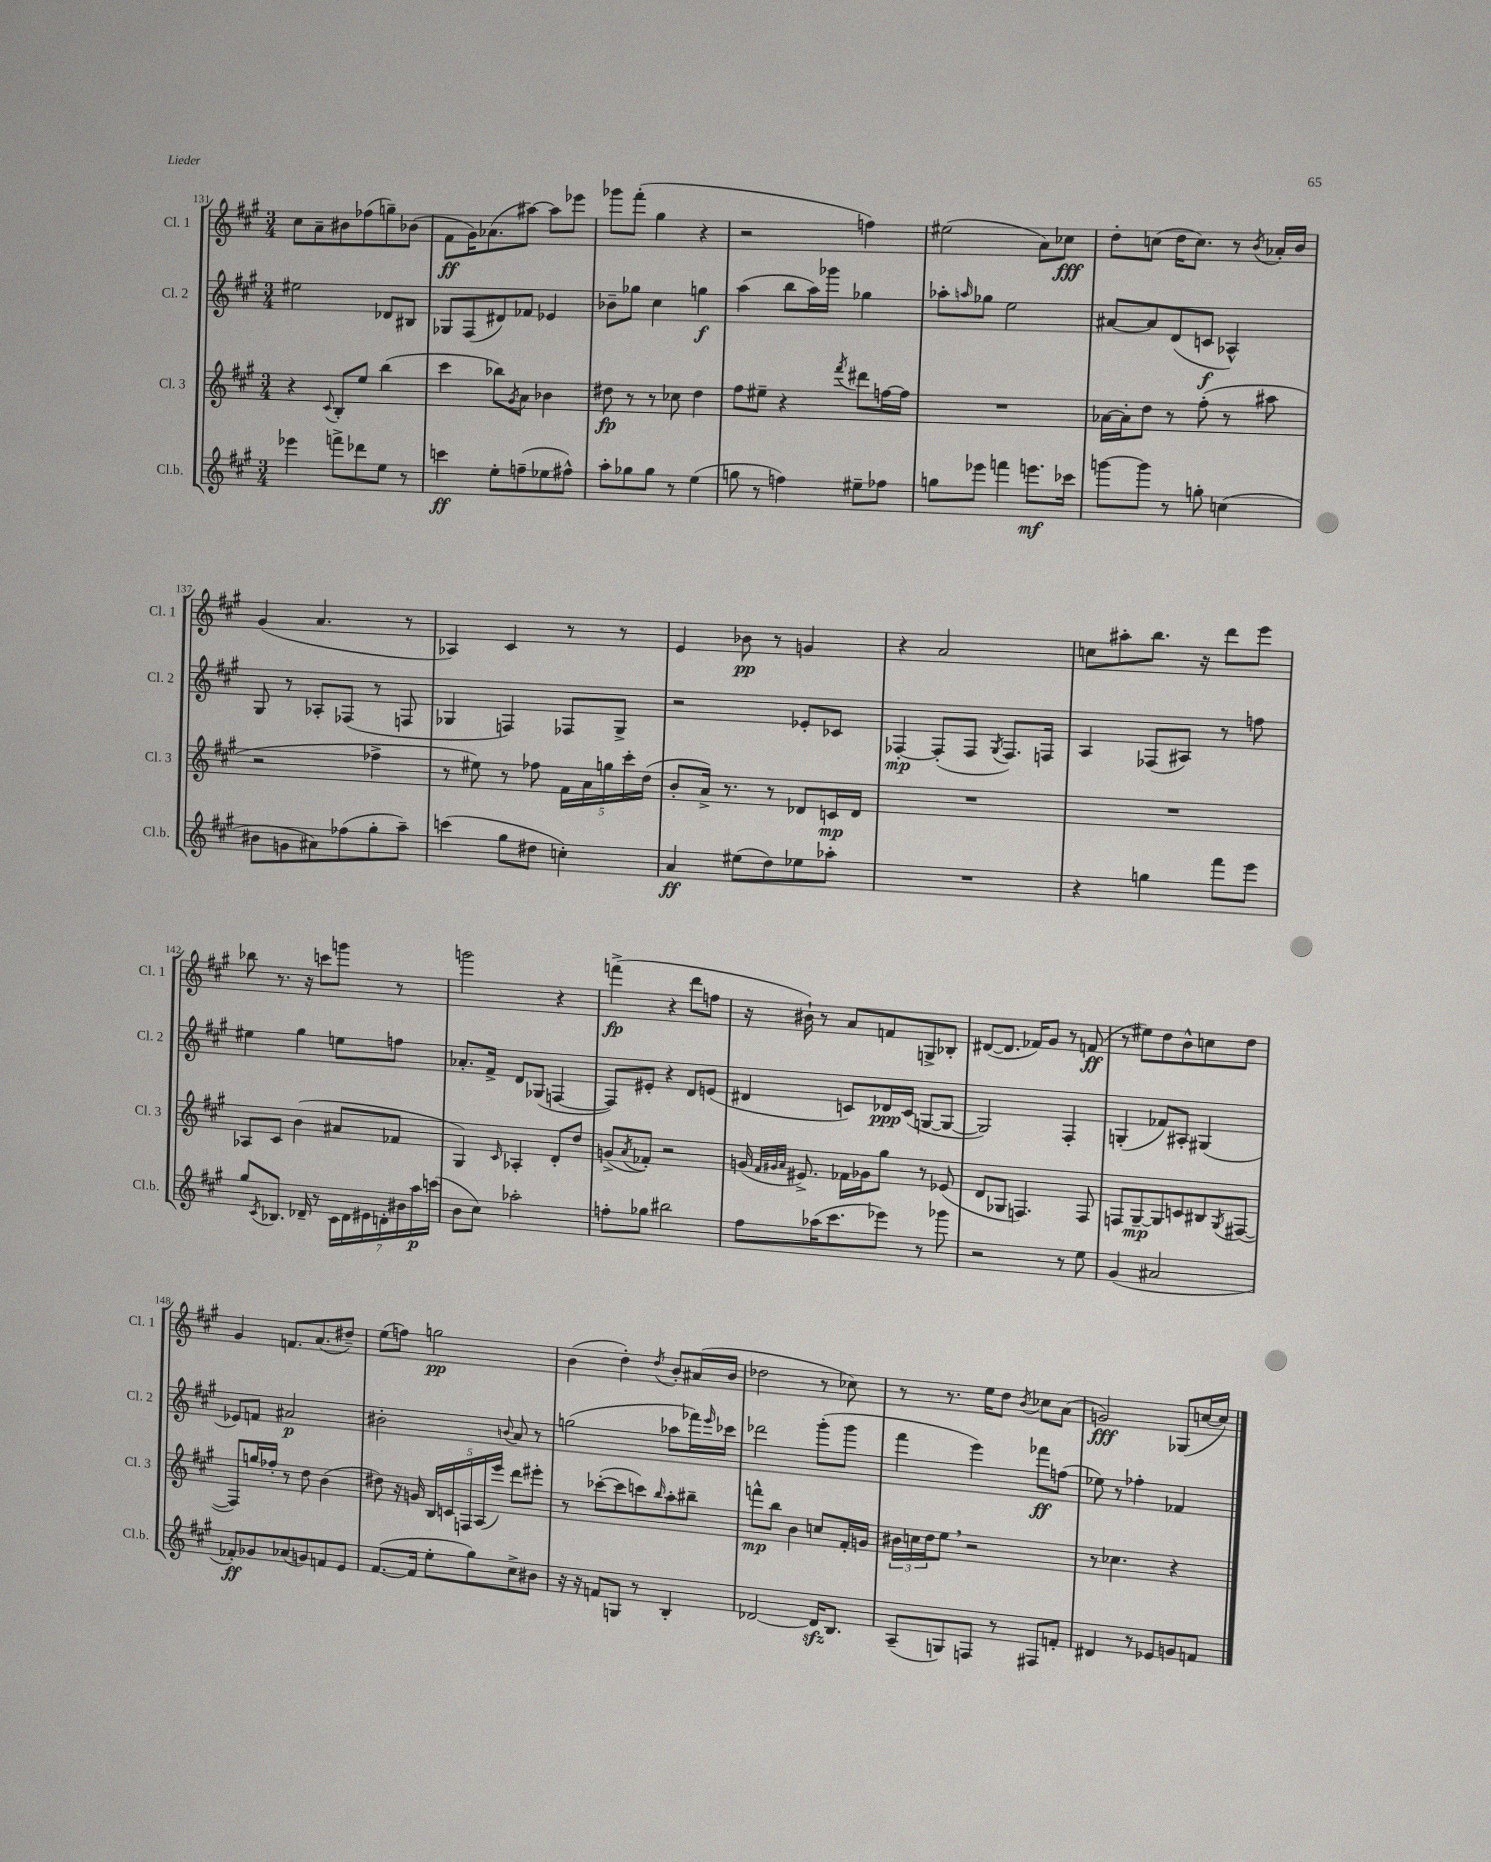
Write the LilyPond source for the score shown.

<<
\new StaffGroup <<
\new Staff = "s0" \with { instrumentName = "Cl. 1" shortInstrumentName = "Cl. 1" } {
    \clef treble \key a \major \numericTimeSignature \time 3/4
    cis''8 a'8-- bis'8 fes''8( g''8--) bes'8( |
    fis'8\ff gis'16) aes'8.( ais''8~) ais''8 ees'''8 |
    ges'''8 fis'''8-.( gis''4 r4 |
    r2 f''4) |
    eis''2( a'8) ces''8\fff |
    d''8-. c''8( d''16 c''8.) r8 \acciaccatura { b'8 } aes'16-. b'16 |
    gis'4( a'4. r8 |
    aes4) cis'4 r8 r8 |
    e'4 bes'8\pp r8 g'4 |
    r4 a'2 |
    c''8 ais''8-. b''8. r16 d'''8 e'''8 |
    bes''8 r8. r16 c'''8 g'''8 r8 |
    g'''2 r4 |
    f'''4->\fp( r4 d'''8 f''8 |
    r16 bis'16-!) r8 a'8 f'8 g8-> bes8-. |
    dis'8~( dis'8. fes'16) gis'8 r8 f'8\ff( |
    r8 eis''8) d''8 b'8-^ c''8 d''8 |
    gis'4 f'8. a'8.( dis''8--) |
    e''8( f''8) g''2\pp |
    b'4( d''4-.) \acciaccatura { d''8 } b'8-. ais'16( b'16 |
    des''2 r8 ces''8) |
    r8 r8. e''16 d''8 \acciaccatura { b'8 } ces''8 a'8( |
    g'2\fff) ges8( c''16~ c''16) \bar "|." |
}
\new Staff = "s1" \with { instrumentName = "Cl. 2" shortInstrumentName = "Cl. 2" } {
    \clef treble \key a \major \numericTimeSignature \time 3/4
    eis''2 des'8 bis8 |
    ges8 fis8( dis'8) fes'8 ees'4 |
    bes'8-- ges''8 cis''4 g''4\f |
    a''4( b''8 a''16) ges'''16 ges''4 |
    aes''8-. \grace { a''16 } ges''8 e''2 |
    ais'8~ ais'8 d'8( c'8\f aes4-^) |
    gis8 r8 aes8-. fes8( r8 f8 |
    ges4 f4) fes8 ges8-> |
    r2 ees'8-. ces'8 |
    fes4~-.\mp fes8-.( fes8 \acciaccatura { gis8 } fes8.) f16 |
    a4 fes8( ais8) r8 f''8 |
    eis''4 gis''4 e''8 f''8 |
    aes'8.-. fis'16-> d'8 ges8( f4~ |
    f8) eis'8-. r4 d'8 e'8( |
    dis'4 c'8) des'16\ppp c'16( g8~ g8~ |
    g2) fis4-. |
    g4-.( fes'8) ais8-. gis4( |
    ees'8) f'8 ais'2\p |
    bis'2-. \appoggiatura { b'8 } a'8 r8 |
    g''2( aes''8 fes'''16) \grace { e'''16 } ces'''16 |
    des'''2 gis'''8-.( gis'''8 |
    fis'''4 e'''4) fes'''8\ff f''8( |
    ees''8) r8 fes''4-. fes'4 \bar "|." |
}
\new Staff = "s2" \with { instrumentName = "Cl. 3" shortInstrumentName = "Cl. 3" } {
    \clef treble \key a \major \numericTimeSignature \time 3/4
    r4 \appoggiatura { cis'8 } b8-. e''8 b''4( |
    cis'''4 bes''8) \acciaccatura { gis'8 } a'8 bes'4 |
    dis''8\fp r8 r8 ces''8 dis''4 |
    fis''8 eis''8-- r4 \acciaccatura { fis'''8 } dis'''8 f''16~ f''16 |
    R2. |
    aes'16~ aes'16-. d''8 r8 fis''8-.( r8 ais''8 |
    r2 fes''4-> |
    r8 eis''8) r8 fes''8 \tuplet 5/4 { fis'16 a'16 g''16 cis'''16-. d''16( } |
    b'8-. a'16->) r8. r8 des'8 c'16\mp des'16 |
    R2. |
    R2. |
    aes8 cis'8 b'4( ais'8 fes'8 |
    gis4) \grace { cis'16 } aes4-. d'8-. d''8 |
    g'8->( \acciaccatura { a'8 } fes'8-.) r2 |
    g'16( \grace { fis'32 gis'32 a'32 } eis'8.->) fes'16 ges'16 gis''8 r8 ees'8( |
    d'8 ges8 f4.) f8 |
    f8 gis8~--\mp gis8 c'8 bis8 \acciaccatura { gis8 } fis8~( |
    fis8) g''16 fes''16-. r8 d''8 b'4( |
    dis''8) r16 g'16 \tuplet 5/4 { b16 c'16 f16 a16( e'''16) } d'''8 eis'''8-. |
    r8 ces'''8~-.( ces'''8 c'''8) \grace { b''16 } a''8-. bis''8-- |
    f'''8-^\mp b''8 b'4 c''8 fis'16-. g'16 |
    \tuplet 3/2 { bis'16 c''16 d''16 } e''8 \breathe r2 |
    r8 ces''4. r4 \bar "|." |
}
\new Staff = "s3" \with { instrumentName = "Cl.b." shortInstrumentName = "Cl.b." } {
    \clef treble \key a \major \numericTimeSignature \time 3/4
    ees'''4 f'''8-> des'''8 e''8 r8 |
    c'''4\ff e''8-. f''8--( ees''8 fis''8-^) |
    a''8-. ges''8 ges''8 r8 e''4( |
    g''8 r8 f''4) eis''8-- fes''8 |
    g''8 ees'''8 f'''4 e'''8.\mf ces'''16 |
    g'''8~ g'''8 r8 g''8-. c''4( |
    bis'8 g'8 ais'8) fes''8( gis''8-. a''8--) |
    c'''4( gis''8 dis''8 c''4-.) |
    a'4\ff eis''8( d''8) ees''8 aes''8-. |
    R2. |
    r4 g''4 fis'''8 e'''8 |
    gis''8 \acciaccatura { cis'8 } bes8. des'16-- r8 \tuplet 7/4 { cis'16 des'16 eis'16 d'16-. bis'16 a''16\p c'''16( } |
    b'8 cis''8) aes''2-. |
    f''8-. ges''8 bis''2 |
    fis''8 aes''16( cis'''8. ees'''8) r8 ges'''8 |
    r2 r8 e''8 |
    gis'4( ais'2 |
    fes'8-.\ff) ges'8 aes'8( g'8) f'8 e'8 |
    fis'8.~( fis'16 e''8-. gis''8) cis''8-> bis'8 |
    r16 r16 f'8 g8 r8 b4-. |
    des'2~ des'16\sfz b8. |
    a8--( g8) f8 r8 fis8 f'8-. |
    dis'4 r8 ees'8 g'8 f'8 \bar "|." |
}
>>
>>
\layout { \context { \Score currentBarNumber = #131 } }
